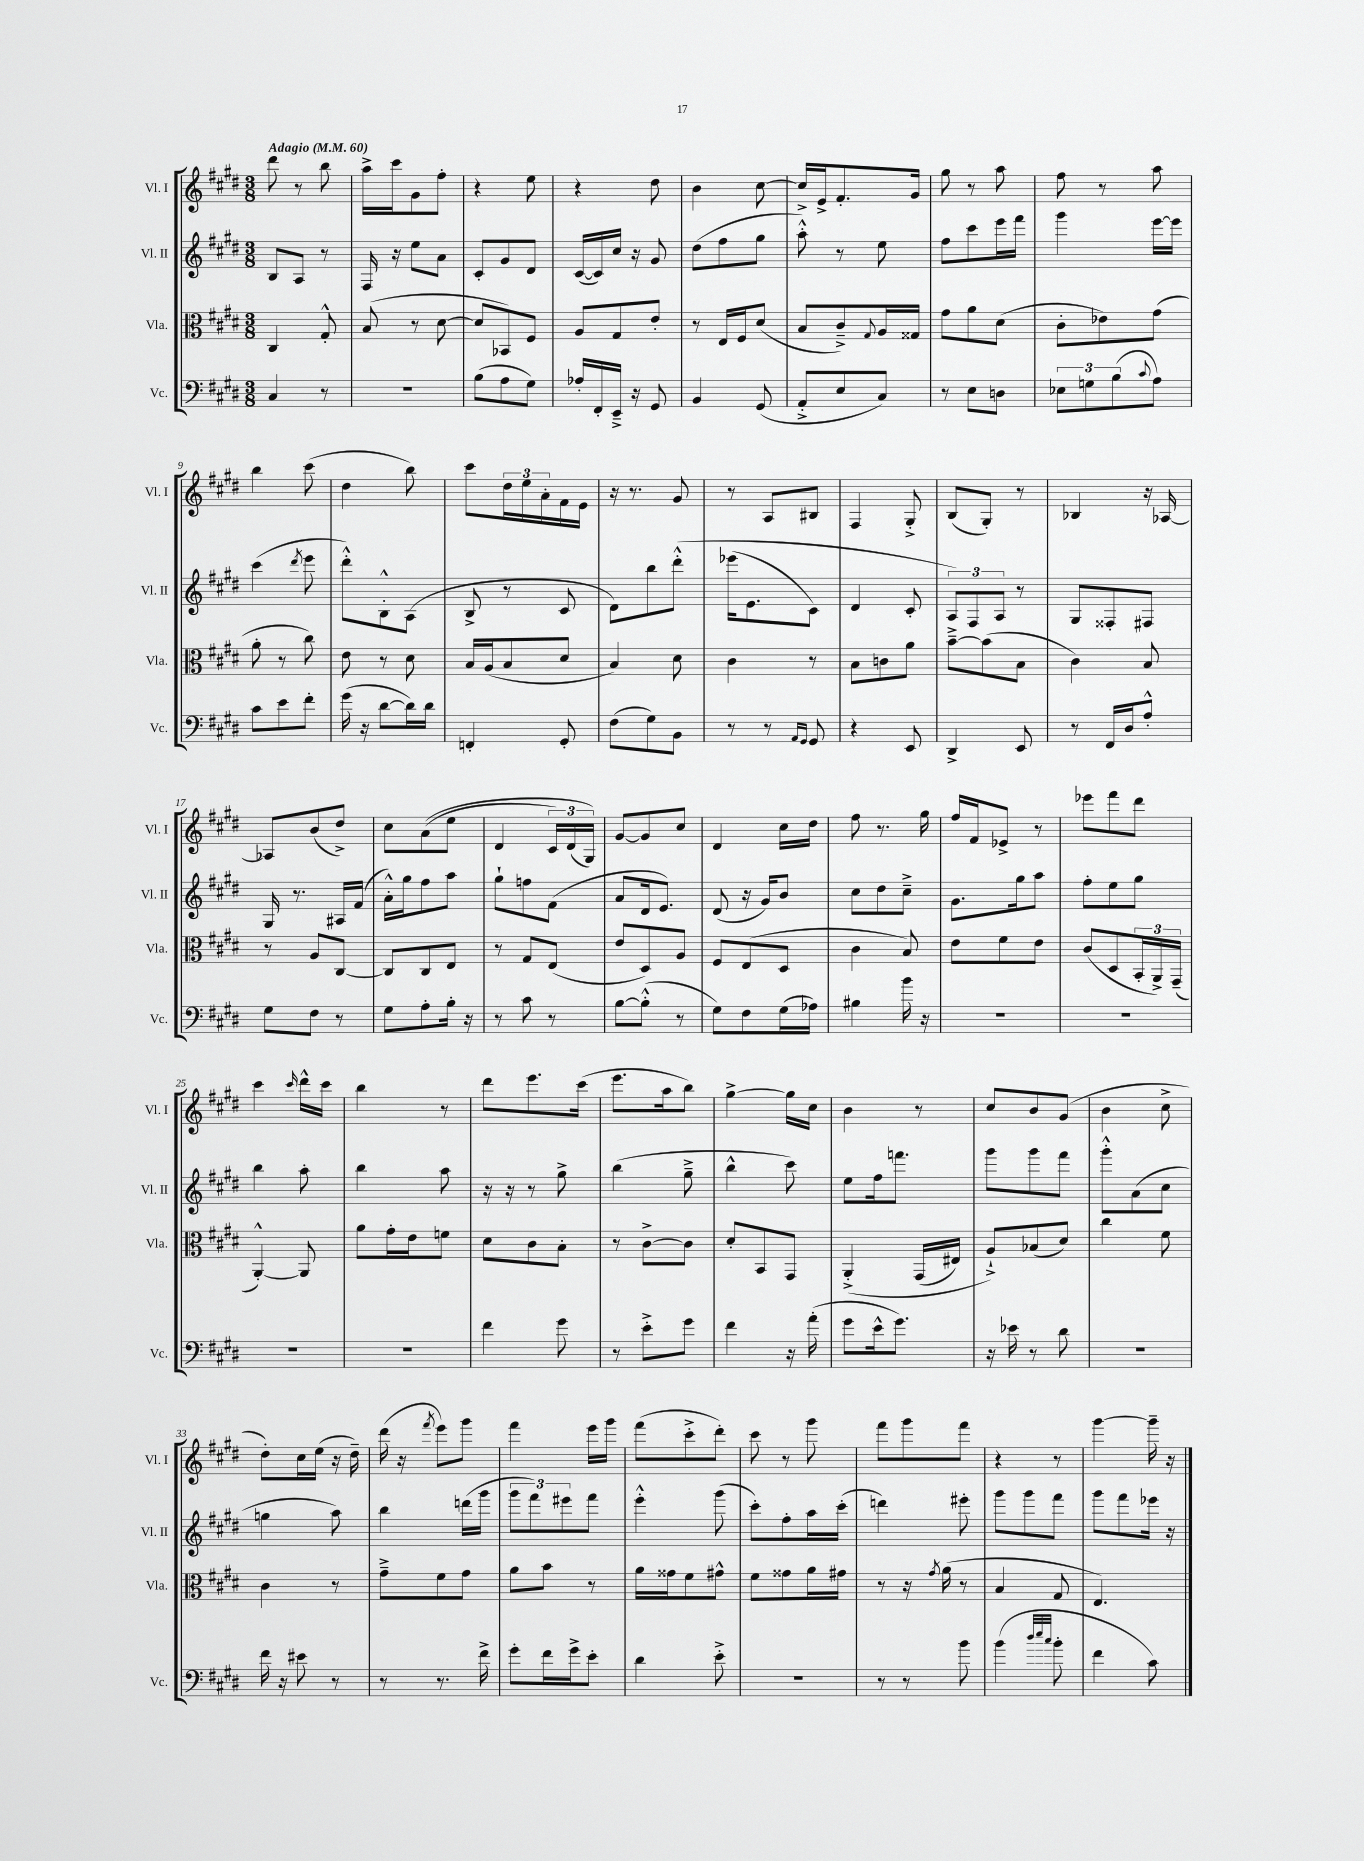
<<
\new StaffGroup <<
\new Staff = "s0" \with { instrumentName = "Vl. I" shortInstrumentName = "Vl. I" } {
    \clef treble \key e \major \numericTimeSignature \time 3/8 \tempo "Adagio" 4 = 60
    dis'''8 r8 b''8 |
    a''16-> cis'''16 gis'8 fis''8-. |
    r4 e''8 |
    r4 dis''8 |
    b'4 cis''8~ |
    cis''16-> e'16-> fis'8.-. gis'16 |
    gis''8 r8 a''8 |
    fis''8 r8 a''8 |
    b''4 cis'''8( |
    dis''4 b''8) |
    cis'''8 \tuplet 3/2 { dis''16 e''16 a'16-. } fis'16 e'16 |
    r16 r8. gis'8 |
    r8 a8 bis8 |
    fis4 gis8-.-> |
    b8( gis8-.) r8 |
    bes4 r16 aes16~ |
    aes8 b'8( dis''8->) |
    cis''8 a'8(\( e''8 |
    dis'4 \tuplet 3/2 { cis'16) dis'16( gis16)\) } |
    gis'8~ gis'8 cis''8 |
    dis'4 cis''16 dis''16 |
    fis''8 r8. gis''16 |
    fis''16 fis'16 ees'8-> r8 |
    ees'''8 fis'''8 dis'''8 |
    cis'''4 \grace { cis'''16 } dis'''16-^ cis'''16 |
    b''4 r8 |
    dis'''8 e'''8. cis'''16( |
    e'''8. a''16 b''8) |
    gis''4~-> gis''16 cis''16 |
    b'4 r8 |
    cis''8 b'8 gis'8( |
    b'4 cis''8-> |
    dis''8-.) cis''16 e''16( r16 dis''16--) |
    dis'''16( r16 \acciaccatura { fis'''8 } e'''8) gis'''8 |
    fis'''4 e'''16 gis'''16 |
    fis'''8( cis'''8-.-> dis'''8-.) |
    cis'''8 r8 gis'''8 |
    fis'''8 gis'''8 fis'''8 |
    r4 r8 |
    gis'''4~ gis'''16-- r16 \bar "|." |
}
\new Staff = "s1" \with { instrumentName = "Vl. II" shortInstrumentName = "Vl. II" } {
    \clef treble \key e \major \numericTimeSignature \time 3/8
    b8 a8 r8 |
    fis16 r16 e''8 a'8 |
    cis'8-. gis'8 dis'8 |
    cis'16~( cis'16) cis''16 r16 gis'8 |
    dis''8( fis''8 gis''8 |
    a''8-.-^) r8 e''8 |
    fis''8 cis'''8 e'''16 fis'''16 |
    gis'''4 e'''16~ e'''16 |
    cis'''4( \acciaccatura { dis'''8 } e'''8 |
    dis'''8-.-^) b8-.-^ a8( |
    b8-> r8 cis'8 |
    dis'8) b''8 dis'''8-.-^\( |
    ees'''16( e'8. cis'8) |
    dis'4 cis'8-. |
    \tuplet 3/2 { a8\) fis8 a8 } r8 |
    gis8 fisis8-. fis8 |
    gis16 r8. ais16 fis'16( |
    a'16-.-^) gis''16 fis''8 a''8 |
    gis''8-! f''8 fis'8( |
    a'8 dis'16 e'8.) |
    dis'8( r16 gis'16) b'8 |
    cis''8 dis''8 cis''8---> |
    gis'8. gis''16 a''8 |
    fis''8-. e''8 gis''8 |
    b''4 a''8-. |
    b''4 a''8 |
    r16 r16 r8 gis''8-> |
    b''4( gis''8---> |
    b''4-^ cis'''8) |
    e''8 fis''16 f'''8. |
    gis'''8 gis'''8 fis'''8 |
    gis'''8-.-^ a'8( cis''8 |
    g''4 a''8) |
    b''4 d'''16( gis'''16 |
    \tuplet 3/2 { gis'''8 fis'''8) eis'''8 } fis'''8 |
    e'''4-.-^ gis'''8( |
    cis'''8-.) fis''8-. a''16 cis'''16-.( |
    d'''4) eis'''8-. |
    gis'''8 gis'''8 fis'''8 |
    gis'''8 fis'''8 ees'''16 r16 \bar "|." |
}
\new Staff = "s2" \with { instrumentName = "Vla." shortInstrumentName = "Vla." } {
    \clef alto \key e \major \numericTimeSignature \time 3/8
    cis4 gis8-.-^ |
    b8( r8 dis'8~ |
    dis'8 bes,8) fis8 |
    a8 gis8 e'8-. |
    r8 e16 fis16 dis'8( |
    b8 cis'8--->) \appoggiatura { gis8 } a16 gisis16 |
    gis'8 a'8 dis'8( |
    cis'8-. ees'8) gis'8( |
    a'8-. r8 cis''8) |
    e'8 r8 dis'8 |
    b16 a16( b8 dis'8 |
    b4) dis'8 |
    cis'4 r8 |
    b8 c'8 a'8 |
    b'8~---> b'8( b8 |
    cis'4) b8 |
    r8 a8 cis8~ |
    cis8 cis8 e8 |
    r8 gis8 e8( |
    e'8 dis8) a8 |
    fis8 e8( dis8 |
    cis'4 b8) |
    e'8 fis'8 e'8 |
    cis'8( dis8 \tuplet 3/2 { b,16-. a,16->) gis,16--( } |
    a,4~-.-^) a,8 |
    a'8 gis'16-. e'16 f'8 |
    dis'8 cis'8 b8-. |
    r8 cis'8~-> cis'8 |
    dis'8-. b,8 gis,8 |
    a,4-.->\( gis,16( eis16) |
    a8-!->\) bes8( dis'8) |
    cis''4 fis'8 |
    cis'4 r8 |
    gis'8---> fis'8 gis'8 |
    a'8 b'8 r8 |
    a'16 gisis'16 fis'8 gis'8-^ |
    fis'8 gisis'8 a'16 gis'16 |
    r8 r16 \acciaccatura { gis'8 } a'16( r8 |
    b4 gis8 |
    e4.) \bar "|." |
}
\new Staff = "s3" \with { instrumentName = "Vc." shortInstrumentName = "Vc." } {
    \clef bass \key e \major \numericTimeSignature \time 3/8
    cis4 r8 |
    R4. |
    b8( a8 gis8) |
    aes16-. fis,16-. e,16---> r16 gis,8 |
    b,4 gis,8( |
    a,8-.-> e8 cis8) |
    r8 e8 d8 |
    \tuplet 3/2 { ees8 g8 b8( } \appoggiatura { cis'8 } a8) |
    cis'8 e'8 fis'8-. |
    gis'16( r16 dis'8~ dis'16) dis'16 |
    f,4-. gis,8-. |
    fis8( gis8) b,8 |
    r8 r8 \grace { a,16 gis,16 } gis,8 |
    r4 e,8 |
    dis,4-> e,8 |
    r8 fis,16 dis16 a8-.-^ |
    gis8 fis8 r8 |
    gis8 a8-. b16-. r16 |
    r8 cis'8 r8 |
    b8~ b8-.-^( r8 |
    gis8) fis8 gis16( aes16) |
    bis4 b'16 r16 |
    R4. |
    R4. |
    R4. |
    R4. |
    fis'4 gis'8 |
    r8 e'8-.-> gis'8 |
    fis'4 r16 a'16-.( |
    gis'8 e'16-^ gis'8.) |
    r16 ees'16 r8 dis'8 |
    R4. |
    fis'16 r16 eis'8 r8 |
    r8 r8. fis'16-> |
    gis'8-. fis'16 gis'16-> e'8-. |
    dis'4 e'8-.-> |
    R4. |
    r8 r8 b'8 |
    b'4( \grace { dis''32 e''32 cis''32 } b'8-. |
    fis'4 cis'8) \bar "|." |
}
>>
>>
